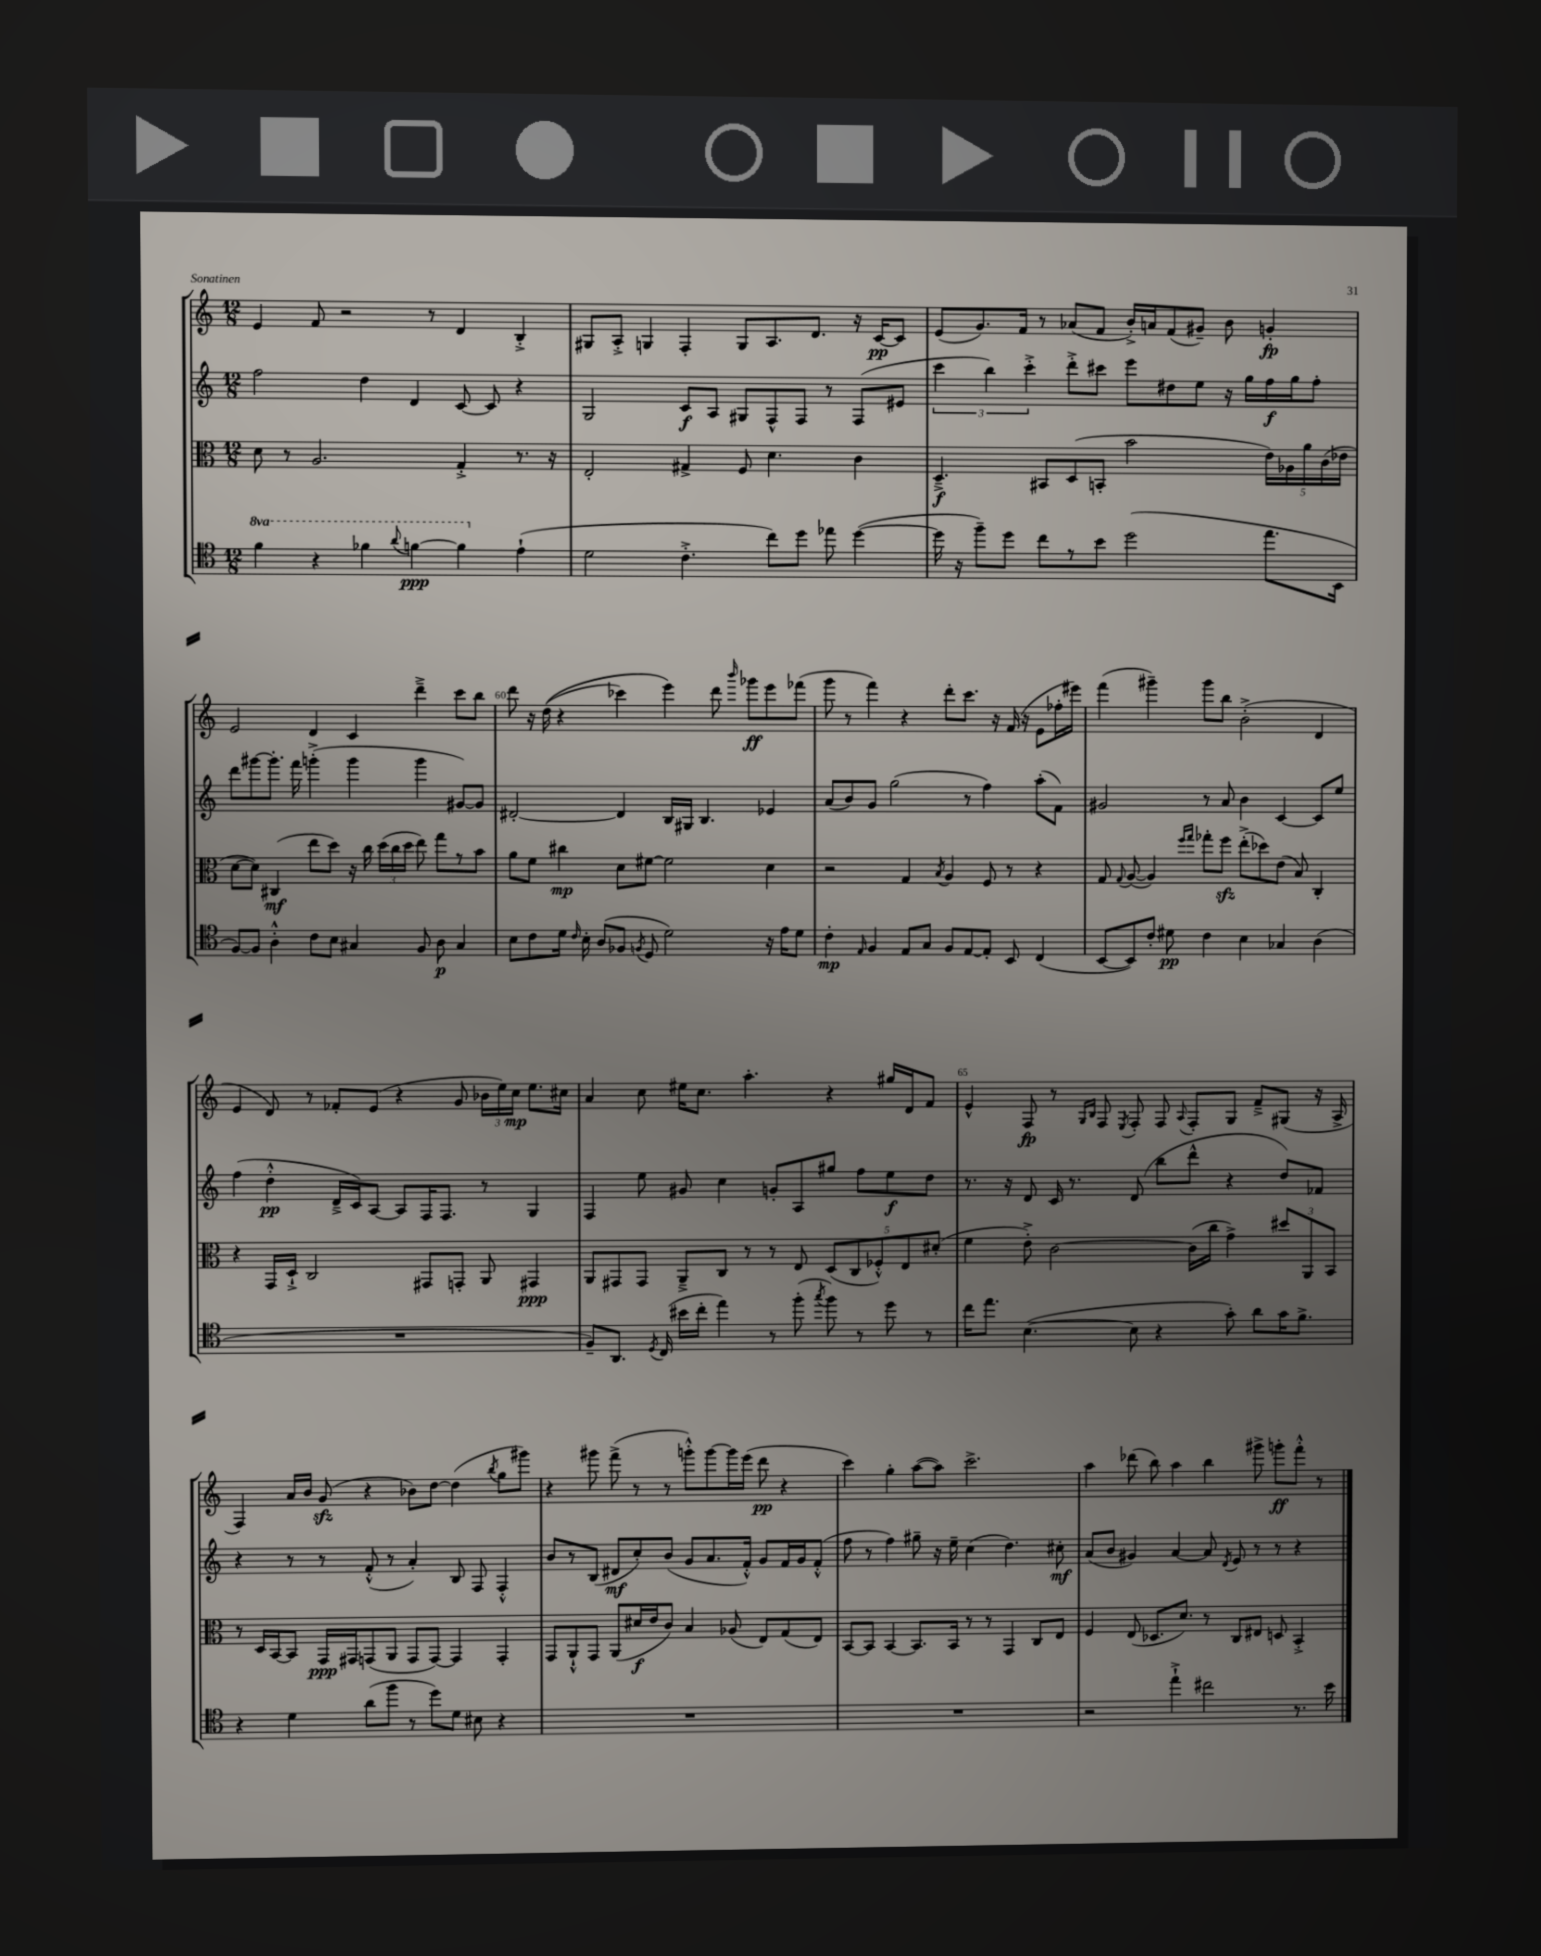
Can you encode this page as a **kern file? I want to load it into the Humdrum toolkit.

**kern	**dynam	**kern	**dynam	**kern	**dynam	**kern	**dynam
*part4	*part4	*part3	*part3	*part2	*part2	*part1	*part1
*staff4	*staff4	*staff3	*staff3	*staff2	*staff2	*staff1	*staff1
*clefC4	*	*clefC3	*	*clefG2	*	*clefG2	*
*k[]	*	*k[]	*	*k[]	*	*k[]	*
*M12/8	*	*M12/8	*	*M12/8	*	*M12/8	*
*8va	*	*	*	*	*	*	*
=56	=56	=56	=56	=56	=56	=56	=56
4ff\	.	8d\	.	2ff\	.	4e/	.
.	.	8r	.	.	.	.	.
4r	.	2.A/	.	.	.	8f/	.
.	.	.	.	.	.	2r	.
4ff-X\	.	.	.	4dd\	.	.	.
8qqaa/	.	.	.	.	.	.	.
[4ffn\	ppp	.	.	4d/	.	.	.
.	.	.	.	.	.	8r	.
4ff\]	.	4G'^/	.	[8c/	.	4d/	.
.	.	.	.	8c/]	.	.	.
*X8va	*	*	*	*	*	*	*
(4e`\	.	8.r	.	4r	.	4B'^/	.
.	.	16r	.	.	.	.	.
=57	=57	=57	=57	=57	=57	=57	=57
2d\	.	2E'/	.	2G/	.	8G#X/L	.
.	.	.	.	.	.	8A'^/J	.
.	.	.	.	.	.	4Gn/	.
4.c'^\	.	4G#X^/	.	8c/L	f	4F'/	.
.	.	.	.	8A/J	.	.	.
.	.	8F/	.	8G#X/L	.	8G/L	.
8cc\L)	.	4.d\	.	8F^^/	.	8.A/	.
8dd\J	.	.	.	8F/J	.	.	.
.	.	.	.	.	.	8.d/J	.
8ee-X\	.	.	.	8r	.	.	.
([4dd\	.	4c\	.	(8F/L	.	16r	.
.	.	.	.	.	.	[16c/KL	pp
.	.	.	.	8e#X/J	.	8c/J]	.
=58	=58	=58	=58	=58	=58	=58	=58
16dd\]	.	4.D~^/	f	6ccc\	.	(8e/L	.
16r	.	.	.	.	.	.	.
8ff~\L)	.	.	.	.	.	8.g/)	.
.	.	.	.	6bb\)	.	.	.
8dd\J	.	.	.	.	.	.	.
.	.	.	.	.	.	16f/Jk	.
.	.	.	.	6ccc'^\	.	.	.
8cc\L	.	8BB#X/L	.	.	.	8r	.
8r	.	(8D/	.	8ddd'^\L	.	(8a-X/L	.
8b\J	.	8BBn'/J	.	8ccc#X\J	.	8f/J	.
(2dd\	.	2b\	.	8eee\L	.	16b'^/LL)	.
.	.	.	.	.	.	16an/J	.
.	.	.	.	8dd#X\	.	(8f/	.
.	.	.	.	8ee\J	.	8g#X~/J)	.
.	.	.	.	16r	.	8b\	.
.	.	.	.	16gg\LL	.	.	.
8.ee\L	.	20e\LL)	.	16ff\	f	4gn'/	fp
.	.	20A-X\	.	.	.	.	.
.	.	.	.	16gg\J	.	.	.
.	.	20a\	.	.	.	.	.
.	.	.	.	8ff'\J	.	.	.
.	.	(20c\	.	.	.	.	.
16BB\Jk	.	.	.	.	.	.	.
.	.	20e-X\JJ	.	.	.	.	.
!!LO:LB:g=z
=59	=59	=59	=59	=59	=59	=59	=59
[8F/L)	.	[8d\L	.	8ddd\L	.	2e/	.
8F/J]	.	8d\J])	.	[8ggg#X\	.	.	.
4A'^^\	.	(4C#X/	mf	8.ggg#'\J]	.	.	.
.	.	.	.	16fff\	.	.	.
8c\L	.	8ee\L	.	(4gggn'^\	.	4d/	.
8B\J	.	8dd\J)	.	.	.	.	.
4G#X/	.	16r	.	4ggg\	.	4c/	.
.	.	16cc\	.	.	.	.	.
.	.	(24dd\LL	.	.	.	.	.
.	.	24cc\	.	.	.	.	.
.	.	24dd\JJ	.	.	.	.	.
8F/	.	8ee\)	.	4ggg\	.	4ddd~^\	.
8A\	p	8gg\L	.	.	.	.	.
4G#/	.	8r	.	[8g#X/L)	.	8ccc\L	.
.	.	8b\J	.	8g#/J]	.	8bb\J	.
=60	=60	=60	=60	=60	=60	=60	=60
8B\L	.	8a\L	.	[2d#X'/	.	8ddd\	.
8c\	.	8f\J	.	.	.	16r	.
.	.	.	.	.	.	((16dd\	.
16d\Jk	.	4cc#X\	mp	.	.	4r	.
16qqc/	.	.	.	.	.	.	.
16B'\	.	.	.	.	.	.	.
(8A/L	.	.	.	.	.	.	.
8F-X/J	.	8d\L	.	4d#/]	.	4ccc-X\)	.
8qFn/	.	.	.	.	.	.	.
8D/	.	[8f#X\J	.	.	.	.	.
2d\)	.	2f#\]	.	16B/LL	.	4eee\)	.
.	.	.	.	16G#X/JJ	.	.	.
.	.	.	.	4.B/	.	.	.
.	.	.	.	.	.	8ddd\	.
.	.	.	.	.	.	16qqbbb/	.
.	.	.	.	.	.	8ggg-X\L	ff
16r	.	4d\	.	4e-X/	.	8eee\	.
16e\KL	.	.	.	.	.	.	.
8d\J	.	.	.	.	.	(8fff-X\J	.
=61	=61	=61	=61	=61	=61	=61	=61
4c'\	mp	2r	.	(8a/L	.	8ggg\	.
.	.	.	.	8b/)	.	8r	.
16qqE/	.	.	.	.	.	.	.
4F/	.	.	.	8g/J	.	4fff\)	.
.	.	.	.	(2gg\	.	.	.
8E/L	.	4G/	.	.	.	4r	.
8G/J	.	.	.	.	.	.	.
.	.	8qB/	.	.	.	.	.
8F/L	.	4A/	.	.	.	8ddd'\L	.
[8E/	.	.	.	8r	.	8.ccc\J	.
8E'/J]	.	8F/	.	4ff\)	.	.	.
.	.	.	.	.	.	16r	.
8BB/	.	8r	.	.	.	(16f/	.
.	.	.	.	.	.	16r	.
(4C/	.	4r	.	(8aa'\L	.	8e\L	.
.	.	.	.	8f\J)	.	16ff-X'\L	.
.	.	.	.	.	.	16eee#X\JJ)	.
=62	=62	=62	=62	=62	=62	=62	=62
[8BB/L	.	8G/	.	2g#X/	.	(4fff\	.
.	.	8qqG/	.	.	.	.	.
8BB/])	.	([8A/	.	.	.	.	.
8c'/J	.	4A/])	.	.	.	4ggg#X~\)	.
8d#X\	pp	.	.	.	.	.	.
.	.	16qqff/LL	.	.	.	.	.
.	.	16qqgg/JJ	.	.	.	.	.
4c\	.	8gg-X'\L	.	8r	.	8ggg#\L	.
.	.	8ffzz\J	.	8a/	.	8bb\J	.
4B\	.	(8ee'^\L	.	4b\	.	(2b'^\	.
.	.	8dd-X\)	.	.	.	.	.
4G-X/	.	(8e\J	.	[4c/	.	.	.
.	.	8B/)	.	.	.	.	.
(4A\	.	4C'/	.	8c/L]	.	4d/	.
.	.	.	.	8ee/J	.	.	.
!!LO:LB:g=z
=63	=63	=63	=63	=63	=63	=63	=63
1.r	.	4r	.	(4ff\	.	4e/	.
.	.	16GG/LL	.	4dd'^^\	pp	8d/)	.
.	.	16D`^/JJ	.	.	.	.	.
.	.	2C/	.	.	.	8r	.
.	.	.	.	16d~^/LL	.	8f-X'/L	.
.	.	.	.	16c/J)	.	.	.
.	.	.	.	[8A/J	.	(8e/J	.
.	.	.	.	8A/L]	.	4r	.
.	.	8GG#X/L	.	16F/K	.	.	.
.	.	.	.	8.F/J	.	.	.
.	.	8GGn'/J	.	.	.	8g/	.
.	.	8AA/	.	8r	.	24b-X\LL	.
.	.	.	.	.	.	24ee\)	.
.	.	.	.	.	.	24cc\JJ	mp
.	.	4GG#X/	ppp	4G/	.	8.ee\L	.
.	.	.	.	.	.	16cc#X\Jk	.
=64	=64	=64	=64	=64	=64	=64	=64
8F~/L)	.	8AA/L	.	4F/	.	4a/	.
8.AA/J	.	8GG#X/	.	.	.	.	.
.	.	8GG#/J	.	8ee\	.	8cc\	.
8qD/	.	.	.	.	.	.	.
(16C/	.	.	.	.	.	.	.
16b#X\LL	.	8AA~^/L	.	8g#X/	.	16ee#X\KL	.
16cc'\JJ	.	.	.	.	.	8.cc\J	.
4ee\)	.	8C/J	.	4cc\	.	.	.
.	.	8r	.	.	.	4.aa'\	.
8r	.	8r	.	8gn'/L	.	.	.
(8ff'\	.	8E/	.	8A/	.	.	.
8qgg/	.	.	.	.	.	.	.
8ff\)	.	(10D/L	.	8gg#X/J	.	4r	.
.	.	10C/	.	.	.	.	.
8r	.	.	.	8ff\L	.	.	.
.	.	10F-X'^^/)	.	.	.	.	.
8dd\	.	.	.	8ee\	f	16gg#X/LL	.
.	.	10E/	.	.	.	.	.
.	.	.	.	.	.	16d/J	.
8r	.	.	.	8dd\J	.	8f/J	.
.	.	(10d#X'/J	.	.	.	.	.
=65	=65	=65	=65	=65	=65	=65	=65
16cc\KL	.	4f\	.	8.r	.	4e^^/	.
8.ee\J	.	.	.	.	.	.	.
.	.	.	.	16r	.	.	.
([4.B\	.	8e'^\)	.	8d/	.	8F/	fp
.	.	[2c\	.	16c/	.	8r	.
.	.	.	.	8.r	.	.	.
.	.	.	.	.	.	16qqG/LL	.
.	.	.	.	.	.	16qqB/JJ	.
.	.	.	.	.	.	8F/	.
.	.	.	.	.	.	8qE/	.
8B\]	.	.	.	(8d/	.	8F'/	.
4r	.	.	.	8bb\L	.	8F/	.
.	.	.	.	.	.	8qqA/	.
.	.	(16c\LL]	.	8ddd^^\J	.	8F'/L	.
.	.	16cc\JJ	.	.	.	.	.
8g'\)	.	4g^\)	.	4r	.	8G/J	.
8a\L	.	.	.	.	.	8f~^/L	.
16g\K	.	12dd#X/L	.	8dd/L)	.	(8G#X/J	.
8.f^\J	.	.	.	.	.	.	.
.	.	12AA/	.	.	.	.	.
.	.	.	.	8f-X/J	.	16r	.
.	.	12BB/J	.	.	.	.	.
.	.	.	.	.	.	16A^/	.
!!LO:LB:g=z
=66	=66	=66	=66	=66	=66	=66	=66
4r	.	8r	.	4r	.	4F/)	.
.	.	16D/LL	.	.	.	.	.
.	.	[16BB/J	.	.	.	.	.
4d\	.	8BB/J]	.	8r	.	16a/LL	.
.	.	.	.	.	.	16b/JJ	.
.	.	16GG/LL	ppp	8r	.	(8gzz/	.
.	.	16GG#X/J	.	.	.	.	.
(8a\L	.	(8GGn/	.	(8f'^^/	.	4r	.
8ff\J	.	8AA/J	.	8r	.	.	.
8r	.	8GG/L	.	4a'/)	.	8b-X\L)	.
8dd\L)	.	[8GG/J)	.	.	.	[8dd\J	.
8d\J	.	4GG/]	.	8B/	.	(4dd\]	.
8B#X\	.	.	.	8F/	.	.	.
.	.	.	.	.	.	8qbb/	.
4r	.	4GG'/	.	4F'^^/	.	8gg\L	.
.	.	.	.	.	.	8ggg#X\J)	.
=67	=67	=67	=67	=67	=67	=67	=67
1.r	.	8GG/L	.	8b/L	.	4r	.
.	.	8AA`^^/	.	8r	.	.	.
.	.	8GG/J	.	(8B/J	.	8ggg#X\	.
.	.	(8AA/L	.	8d#X/L	mf	(8fff^\	.
.	.	16d#X/L	f	8cc'/)	.	8r	.
.	.	16e/J	.	.	.	.	.
.	.	8c/J)	.	(8b/J	.	8r	.
.	.	4B/	.	8g/L	.	8gggn'^^\L)	.
.	.	.	.	8.a/	.	[8ggg\	.
.	.	(8A-X/	.	.	.	16ggg\L]	.
.	.	.	.	16f'^^/Jk)	.	(16eee\JJ	.
.	.	8E/L)	.	8g/L	.	8ddd\	pp
.	.	(8G/	.	16f/L	.	4r	.
.	.	.	.	16g/J	.	.	.
.	.	8E/J)	.	(8f'^^/J	.	.	.
=68	=68	=68	=68	=68	=68	=68	=68
1.r	.	[8BB/L	.	8ff\	.	4ccc\)	.
.	.	8BB/J]	.	8r	.	.	.
.	.	[4BB/	.	4ff\)	.	4gg'\	.
.	.	8.BB/L]	.	8gg#X~\	.	([8aa\L	.
.	.	.	.	16r	.	8aa\J])	.
.	.	16BB/Jk	.	16ee~\	.	.	.
.	.	8r	.	(4cc\	.	2.ccc^\	.
.	.	8r	.	.	.	.	.
.	.	4GG/	.	4.dd\)	.	.	.
.	.	8C/L	.	.	.	.	.
.	.	8E/J	.	8cc#X'\	mf	.	.
=69	=69	=69	=69	=69	=69	=69	=69
2r	.	4F/	.	(8a/L	.	4aa\	.
.	.	.	.	8b/J	.	.	.
.	.	(8E/	.	4g#X/)	.	(8ddd-X\	.
.	.	8.D-X/L	.	.	.	8bb\)	.
4ee`^\	.	.	.	[4a/	.	4aa\	.
.	.	8.d/J)	.	.	.	.	.
2cc#X\	.	8r	.	8a/]	.	4bb\	.
.	.	.	.	8qd/	.	.	.
.	.	8C/L	.	8e/	.	.	.
.	.	8E#X/J	.	8r	.	8ggg#X^\	.
.	.	8Dn/	.	8r	.	8gggn'\L	ff
8.r	.	4BB'^/	.	4r	.	8fff'^^\J	.
.	.	.	.	.	.	8r	.
16b\	.	.	.	.	.	.	.
==	==	==	==	==	==	==	==
*-	*-	*-	*-	*-	*-	*-	*-
